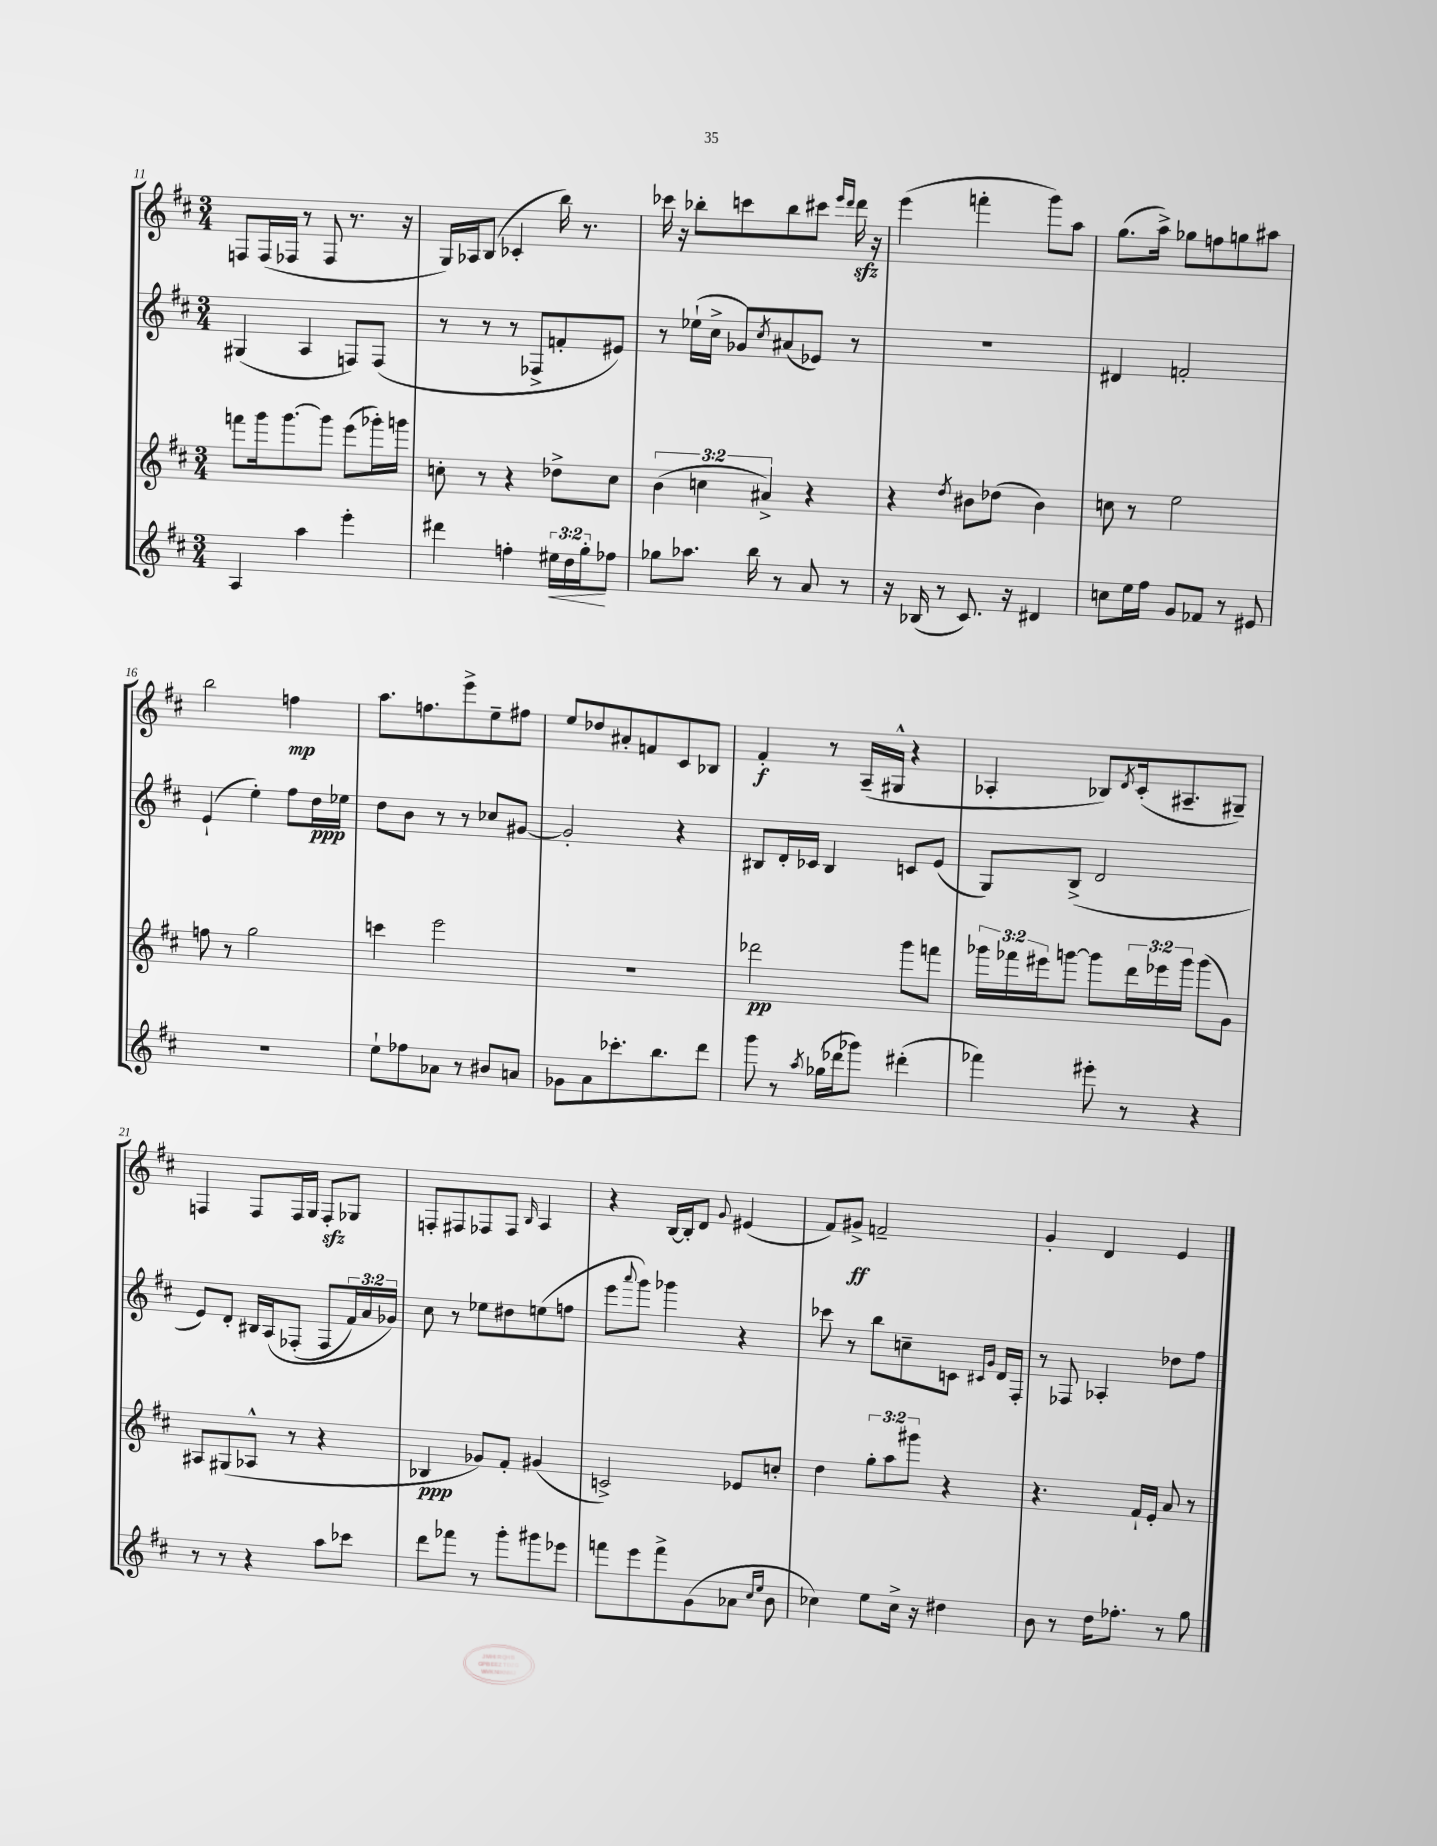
<<
\new StaffGroup <<
\new Staff = "s0" {
    \clef treble \key d \major \numericTimeSignature \time 3/4
    f8 f16( fes16 r8 fes8 r8. r16 |
    g16) aes16 b8( ces'4-. b''16) r8. |
    ces'''16 r16 bes''8-. c'''8 bes''8 cis'''8 \grace { e'''16 d'''16 } d'''16\sfz r16 |
    e'''4( f'''4-. g'''8) a''8 |
    g''8.( a''16->) ges''8 f''8 g''8 ais''8 |
    b''2 f''4\mp |
    a''8. f''8. e'''8-> e''8-- fis''8 |
    e''8 des''8 ais'8-. f'8 cis'8 bes8 |
    fis'4-.\f r8 a16--( gis16-^ r4 |
    aes4-. bes8) \acciaccatura { d'8 } cis'16-.( ais8.-- gis8--) |
    f4 f8 f16 g16 f8-.\sfz ges8 |
    f8-. fis8 fes8 fes8 \grace { b16 } a4 |
    r4 b16~ b16-. d'8 \appoggiatura { g'8 } eis'4( |
    fis'8) gis'8->\ff f'2-- |
    g'4-. d'4 e'4 \bar "|." |
}
\new Staff = "s1" {
    \clef treble \key d \major \numericTimeSignature \time 3/4 \override Staff.TupletNumber.text = #tuplet-number::calc-fraction-text
    gis4( a4 f8) f8( |
    r8 r8 r8 fes8-> f'8-. eis'8) |
    r8 ees''16-!( cis''16-> ges'8) \acciaccatura { cis''8 } ais'8( ees'8) r8 |
    R2. |
    dis'4 f'2-. |
    e'4-!( e''4-.) fis''8 d''16\ppp ees''16 |
    d''8 b'8 r8 r8 ces''8 gis'8~ |
    gis'2-. r4 |
    bis8 d'16-. ces'16 bis4 c'8 e'8( |
    g8) b8->( d'2 |
    e'8) d'8-. bis16 a16\( fes8-.( fes8 \tuplet 3/2 { fis'16) a'16 ges'16\) } |
    cis''8 r8 ees''8 dis''8 e''8( f''8 |
    e'''8 \appoggiatura { a'''8 } g'''8) ges'''4 r4 |
    ces'''8 r8 b''8 c''8-- c'8 \grace { cis'16 g'16 } d'16 fis16-. |
    r8 fes8 aes4-. des''8 fis''8 \bar "|." |
}
\new Staff = "s2" {
    \clef treble \key d \major \numericTimeSignature \time 3/4 \override Staff.TupletNumber.text = #tuplet-number::calc-fraction-text
    f'''8 g'''16 g'''8.~ g'''8 e'''8( ges'''16-.) g'''16 |
    c''8-. r8 r4 des''8-> c''8 |
    \tuplet 3/2 { b'4( c''4 ais'4->) } r4 |
    r4 \acciaccatura { d''8 } bis'8 des''8( bis'4) |
    c''8 r8 e''2 |
    f''8 r8 g''2 |
    c'''4 e'''2 |
    R2. |
    des'''2\pp g'''8 f'''8 |
    \tuplet 3/2 { ges'''16 fes'''16 eis'''16 } g'''8~ g'''8 \tuplet 3/2 { d'''16 ees'''16 g'''16 } g'''8( g'8) |
    ais8 gis8( aes8-^ r8 r4 |
    bes4\ppp ges'8) fis'8-. gis'4( |
    c'2->) ees'8 c''8-. |
    d''4 \tuplet 3/2 { g''8-. a''8 gis'''8 } r4 |
    r4. fis'16-! e'16-. a'8 r8 \bar "|." |
}
\new Staff = "s3" {
    \clef treble \key d \major \numericTimeSignature \time 3/4 \override Staff.TupletNumber.text = #tuplet-number::calc-fraction-text
    a4 a''4 e'''4-. |
    dis'''4 f''4-. \tuplet 3/2 { eis''16\< d''16 g''16-.\! } fes''8 |
    ges''8 aes''8. b''16 r8 a'8 r8 |
    r16 bes16( r8 cis'8.) r16 dis'4 |
    c''8 e''16 fis''16 g'8 fes'8 r8 eis'8 |
    R2. |
    e''8-! fes''8 aes'8 r8 bis'8 a'8 |
    ges'8 a'8 ces'''8.-. b''8. d'''8 |
    g'''8 r8 \acciaccatura { a''8 } ges''16( des'''16 ges'''8) dis'''4-.( |
    fes'''4) eis'''8-. r8 r4 |
    r8 r8 r4 a''8 ces'''8 |
    d'''8 fes'''8 r8 g'''8-. gis'''8 ees'''8 |
    f'''8 e'''8 f'''8-> g'8( aes'8 \grace { cis''16 e''16 } b'8 |
    ces''4) e''8 ces''16-> r16 dis''4 |
    b'8 r8 d''16 fes''8.-. r8 g''8 \bar "|." |
}
>>
>>
\layout { \context { \Score currentBarNumber = #11 } }
